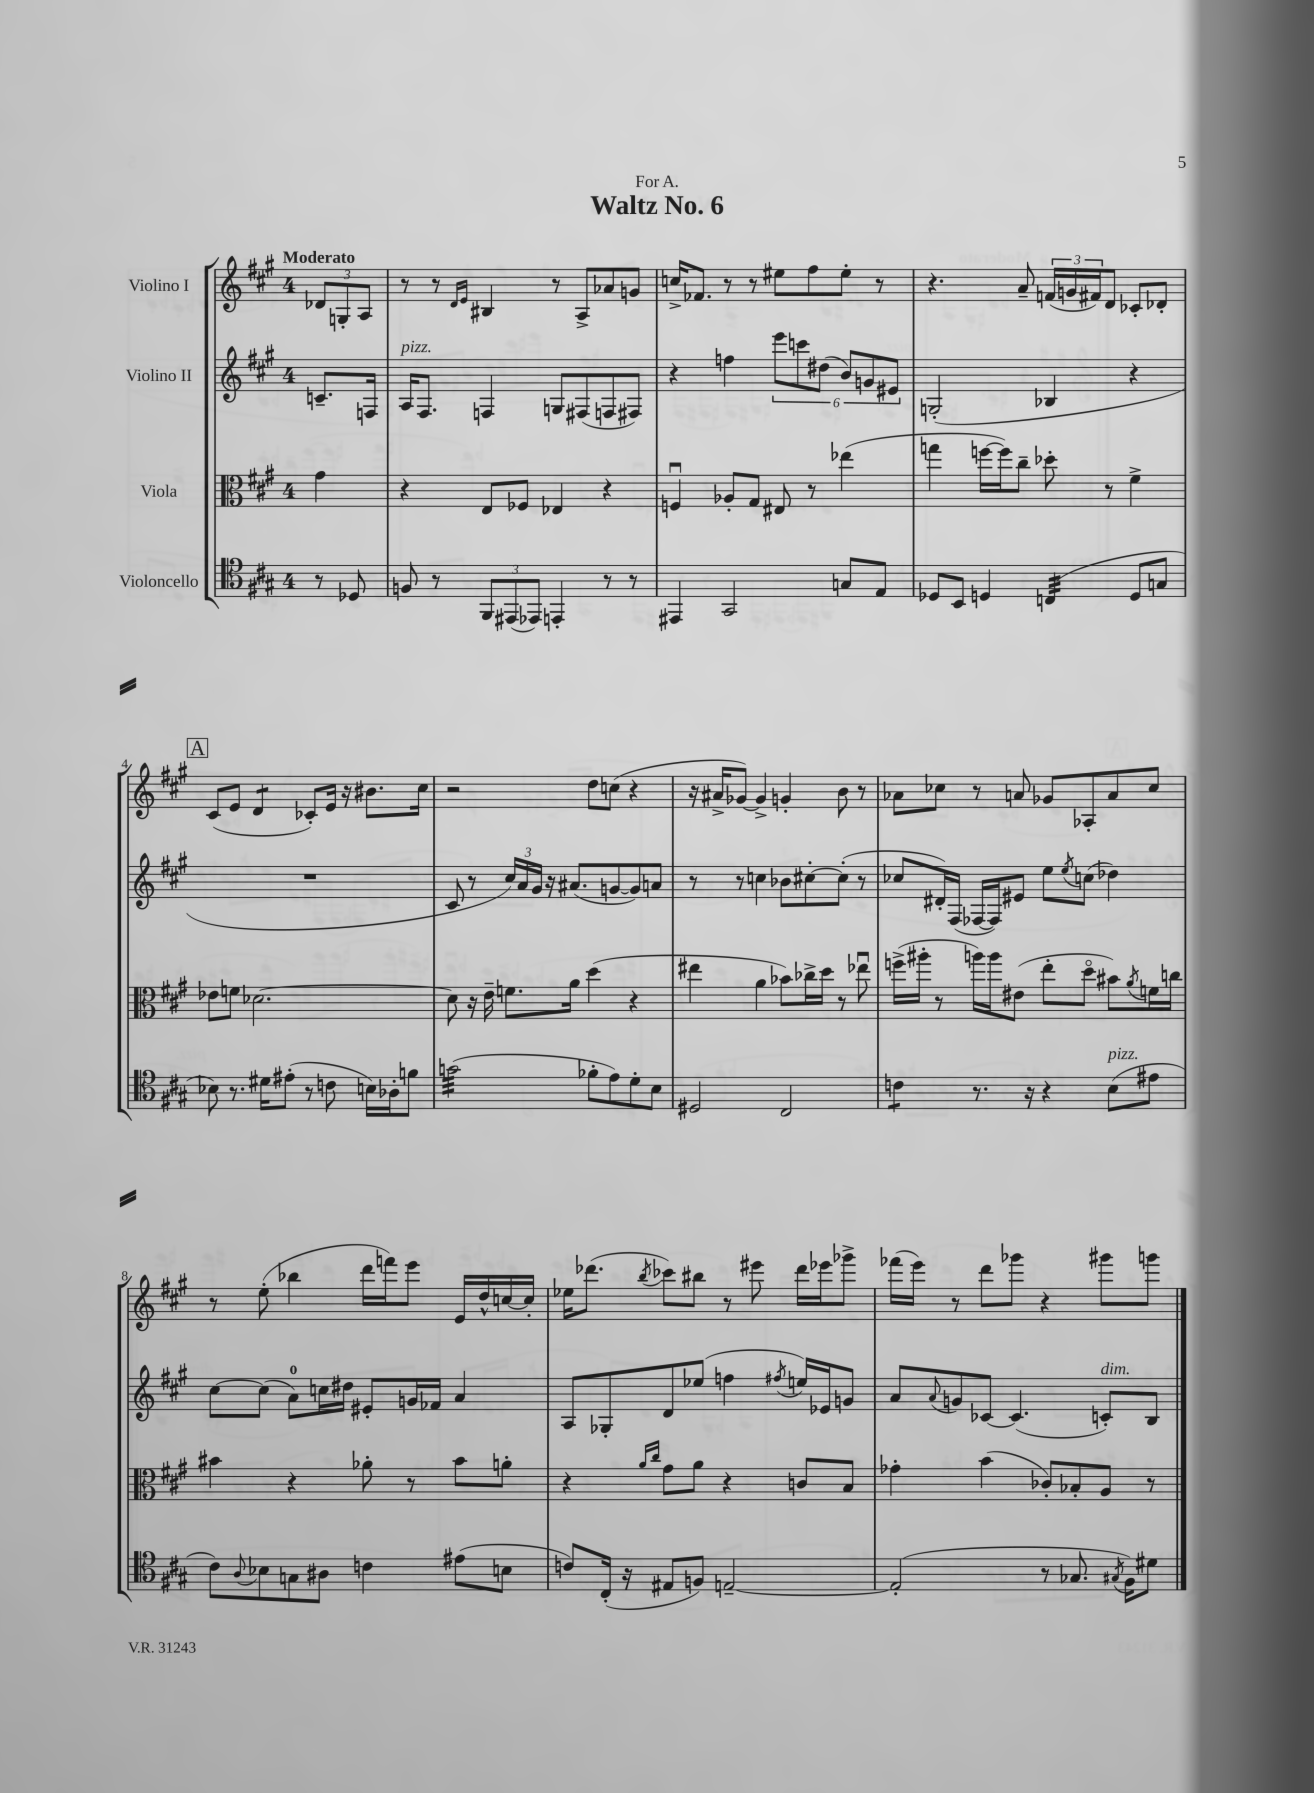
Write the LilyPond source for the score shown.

\header { title = "Waltz No. 6" dedication = "For A." }
<<
\new StaffGroup <<
\new Staff = "s0" \with { instrumentName = "Violino I" } {
    \clef treble \key a \major \once \override Staff.TimeSignature.style = #'single-digit \time 4/4 \partial 4 \tempo "Moderato"
    \tuplet 3/2 { des'8 g8-. a8 } |
    r8 r8 \grace { d'16 e'16 } bis4 r8 a8-> aes'8 g'8 |
    c''16-> fes'8. r8 r8 eis''8 fis''8 eis''8-. r8 |
    r4. a'8-- \tuplet 3/2 { f'16( g'16 fis'16) } d'8 ces'8-. des'8-. |
    \mark \markup { \box "A" } cis'8( e'8 d'4:8 ces'8-.) e'16 r16 bis'8. cis''16 |
    r2 d''8 c''8( r4 |
    r16 ais'16-> ges'8~) ges'4-> g'4-. b'8 r8 |
    aes'8 ces''8 r8 a'8 ges'8 aes8-. a'8 ces''8 |
    r8 e''8-.( bes''4 d'''16 f'''16) e'''8 e'16 d''16-^ c''16~ c''16-. |
    ees''16 des'''8.( \acciaccatura { b''8 } ces'''8) bis''8 r8 eis'''8 des'''16 ees'''16 ges'''8-> |
    fes'''16( e'''16) r8 d'''8 ges'''8 r4 gis'''8 g'''8 \bar "|." |
}
\new Staff = "s1" \with { instrumentName = "Violino II" } {
    \clef treble \key a \major \once \override Staff.TimeSignature.style = #'single-digit \time 4/4 \partial 4
    c'8.-- f16 |
    a16^\markup { \italic "pizz." } fis8. f4 g8 fis8( f8 fis8) |
    r4 f''4 \tuplet 6/4 { e'''8 c'''8 dis''8( b'8) g'8 eis'8 } |
    g2-.( bes4 r4 |
    \mark \markup { \box "A" } R1 |
    cis'8 r8 \tuplet 3/2 { cis''16) a'16 gis'16 } r16 ais'8.( g'8~ g'8) a'8 |
    r8 r8 c''4 bes'8 cis''8~-. cis''8-.( r8 |
    ces''8 dis'16-.) fis16( fes16~ fes16) eis'8 e''8 \acciaccatura { e''8 } c''8( des''4) |
    cis''8~ cis''8( a'8-0) c''16 dis''16 eis'8-. g'16 fes'16 a'4 |
    a8 ges8-. d'8 ees''8( f''4 \acciaccatura { fis''8 } e''16) ees'16 g'8 |
    a'8 \appoggiatura { a'8 } g'8 ces'8~ ces'4.( c'8-.^\markup { \italic "dim." }) b8 \bar "|." |
}
\new Staff = "s2" \with { instrumentName = "Viola" } {
    \clef alto \key a \major \once \override Staff.TimeSignature.style = #'single-digit \time 4/4 \partial 4
    gis'4 |
    r4 e8 fes8 ees4 r4 |
    f4\downbow aes8-. gis8 eis8 r8 ees''4( |
    g''4 f''16~ f''16) cis''8-- des''8-. r8 fis'4-> |
    \mark \markup { \box "A" } ees'8 f'8 des'2.~ |
    des'8 r16 e'16-- f'8. a'16 d''4( r4 |
    eis''4 a'4 bes'8) ces''16-> d''16 r8 ees''8\downbow |
    f''16->( ais''16-. r8 a''16) a''16 eis'8( e''8-. d''8\flageolet bis'8) \acciaccatura { a'8 } f'16 c''16 |
    bis'4 r4 aes'8-. r8 bis'8 a'8-. |
    r4 \grace { a'16 cis''16 } gis'8 a'8 r4 c'8 b8 |
    ges'4-. b'4( ces'8-.) bes8-. a8 r8 \bar "|." |
}
\new Staff = "s3" \with { instrumentName = "Violoncello" } {
    \clef tenor \key a \major \once \override Staff.TimeSignature.style = #'single-digit \time 4/4 \partial 4
    r8 des8 |
    f8 r8 \tuplet 3/2 { fis,8 eis,8( ees,8) } e,4-. r8 r8 |
    eis,4 gis,2 g8 e8 |
    des8 b,8 d4 c4:32( d8 g8 |
    \mark \markup { \box "A" } bes8) r8. dis'16 eis'8-.( r8 c'8 b16) aes16-. f'8 |
    g'2:32( fes'8-. e'8) d'8-. b8 |
    dis2 cis2 |
    c'4:8 r8. r16 r4 b8^\markup { \italic "pizz." }( eis'8 |
    cis'8) \appoggiatura { a8 } bes8 g8 ais8 c'4 eis'8( b8 |
    c'8) cis16-.( r16 eis8 f8) e2~-- |
    e2-.( r8 ges8. \acciaccatura { gis8 } fis16) dis'8 \bar "|." |
}
>>
>>
